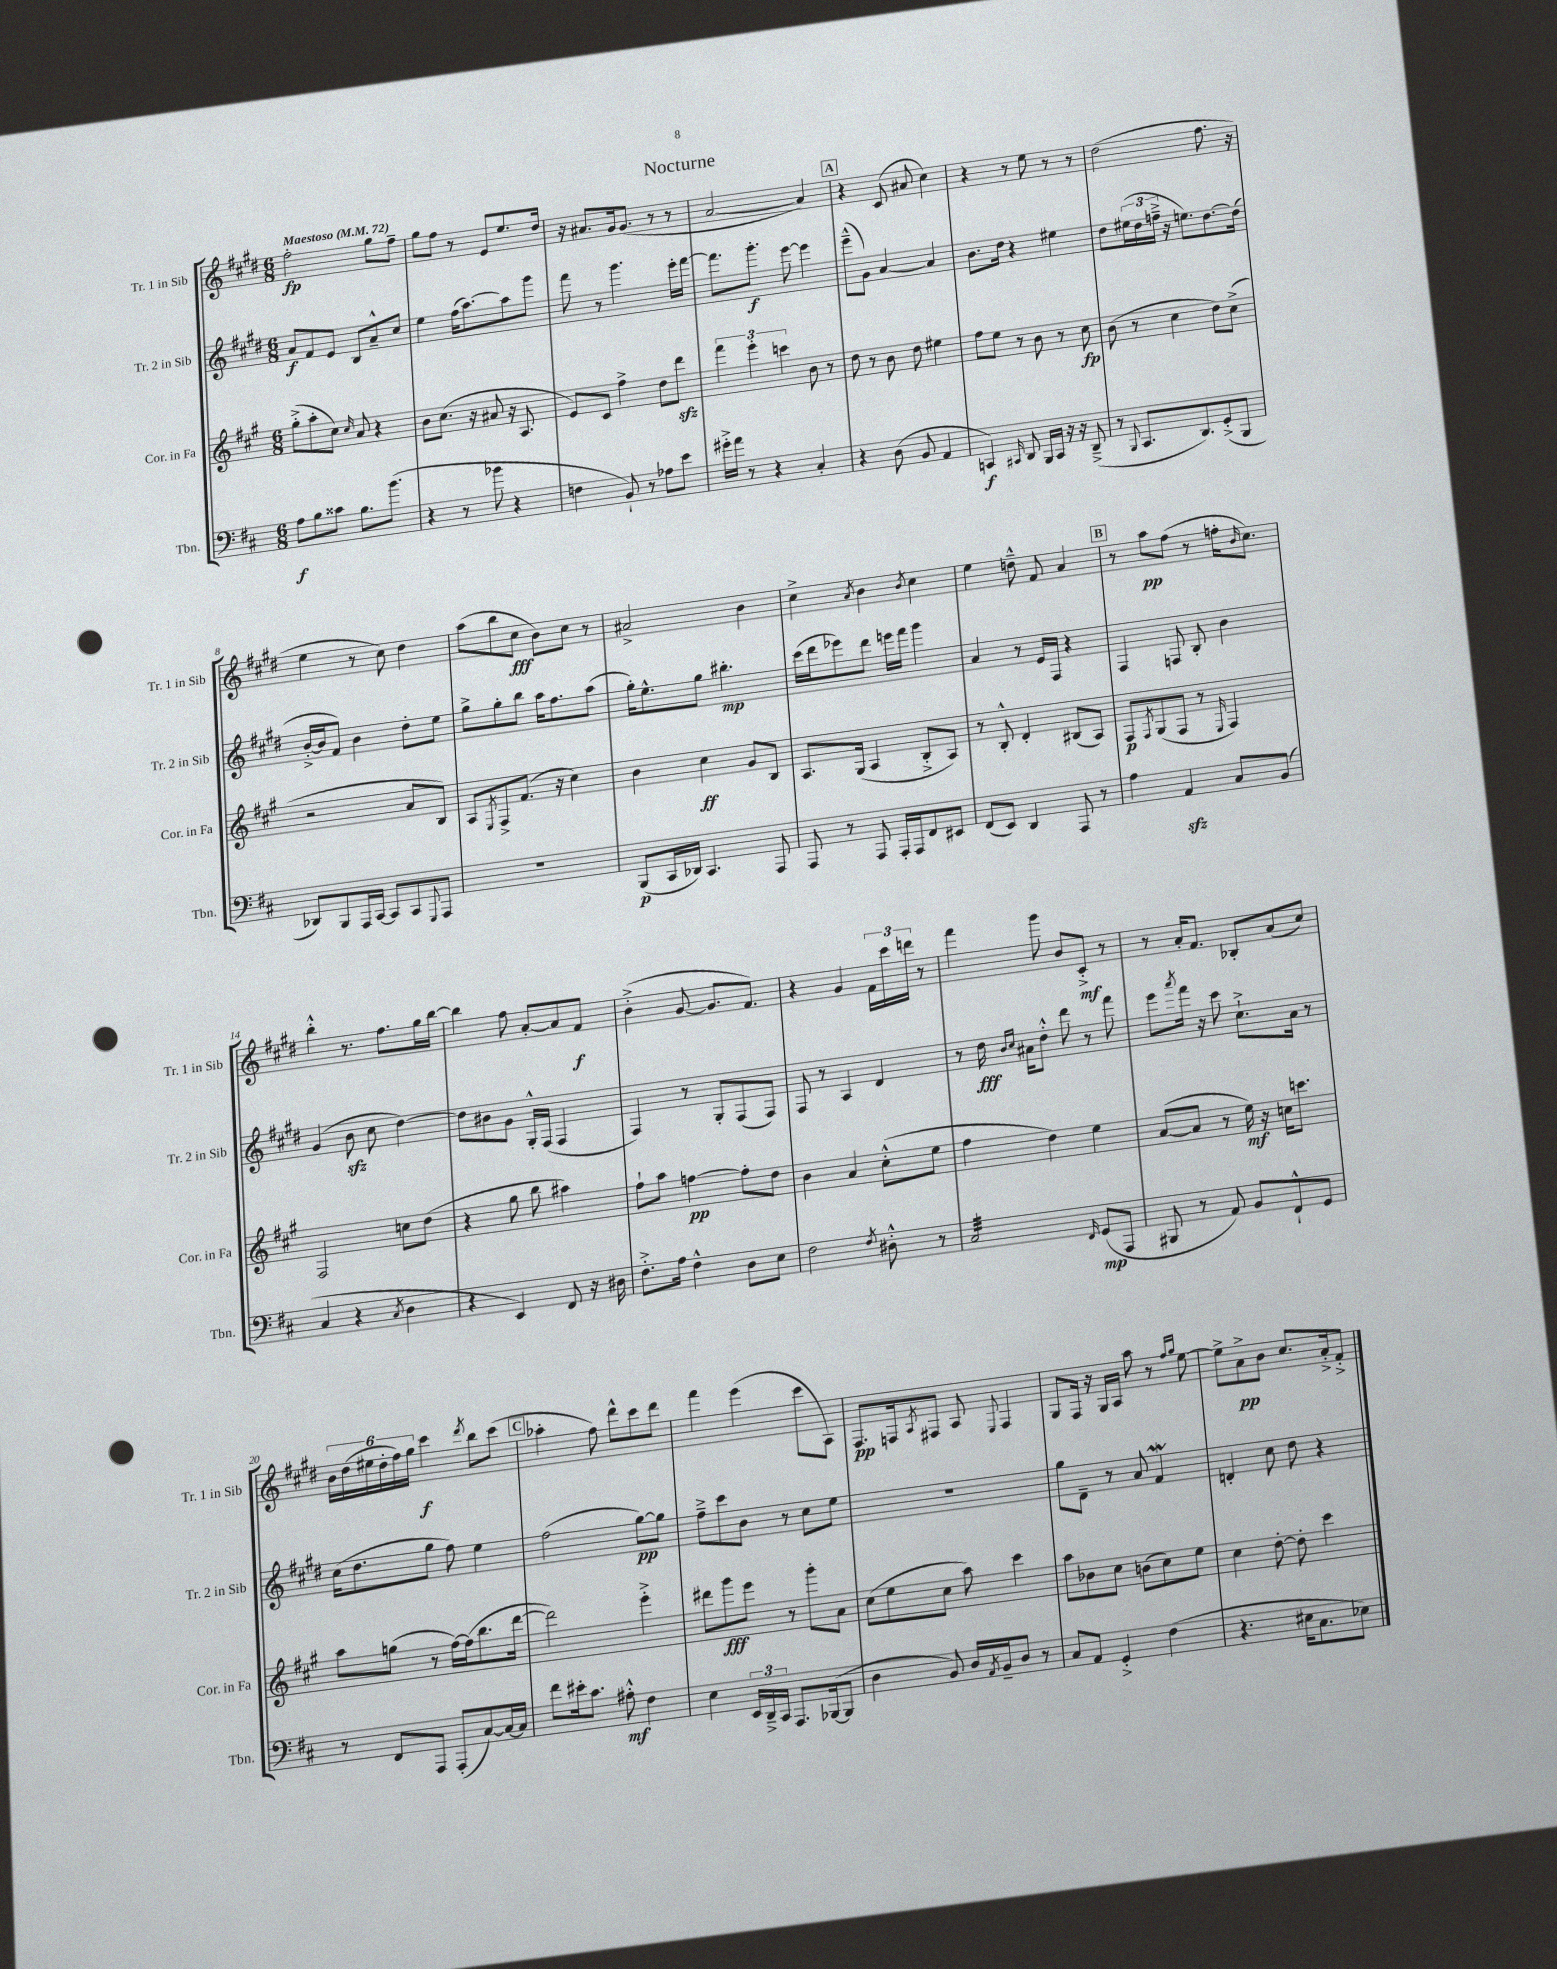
\header { title = "Nocturne" }
<<
\new StaffGroup <<
\new Staff = "s0" \with { instrumentName = "Tr. 1 in Sib" shortInstrumentName = "Tr. 1 in Sib" } {
    \clef treble \key e \major \numericTimeSignature \time 6/8 \tempo "Maestoso" 4 = 72
    fis''2-.\fp gis''8 fis''8-- |
    gis''8 fis''8 r8 e'8 e''8. dis''16 |
    r16 ais'8. gis'16 gis'8.( r8 r8 |
    a'2~ a'4) |
    \mark \markup { \box "A" } r4 cis'8( ais'8 cis''4) |
    r4 r8 e''8 r8 r8 |
    dis''2( fis''8. r16 |
    e''4 r8 cis''8) dis''4 |
    a''8( b''8 cis''8\fff b'8) cis''8 r8 |
    ais'2-> b'4 |
    cis''4-> \acciaccatura { a'8 } b'4 \acciaccatura { b'8 } cis''4 |
    e''4 d''8---^ fis'8 a'4 |
    \mark \markup { \box "B" } r8 a''8\pp fis''8( r8 f''16-. \grace { b'16 } cis''8.) |
    b''4-.-^ r8. fis''8. gis''16 b''16~ |
    b''4 fis''8 a'8~-. a'8 fis'8\f |
    b'4-.->( gis'8~ gis'8. fis'8.) |
    r4 gis'4 \tuplet 3/2 { fis'16 cis'''16 d'''16 } r8 |
    fis'''4 gis'''8 b'8 cis'8-.->\mf r8 |
    r8 a'16-. fis'8. bes8-. a'8( cis''8) |
    \tuplet 6/4 { b'16 dis''16( eis''16 dis''16-. fis''16) gis''16 } cis'''4\f \acciaccatura { dis'''8 } b''8 cis'''8( |
    \mark \markup { \box "C" } aes''4-. fis''8) dis'''8-^ cis'''8 dis'''8 |
    fis'''4 e'''4( cis'''8 a8) |
    fis8.\pp f16 \acciaccatura { a8 } fis8 a8 \appoggiatura { e8 } fis4 |
    gis8 fis16 r16 gis16 a16 a''8 r8 \grace { fis''16 gis''16 } e''8~ |
    e''8-> a'8->\pp b'8 cis''8. a'16-.-> fis'8-.-> \bar "|." |
}
\new Staff = "s1" \with { instrumentName = "Tr. 2 in Sib" shortInstrumentName = "Tr. 2 in Sib" } {
    \clef treble \key e \major \numericTimeSignature \time 6/8
    a'8\f fis'8 e'8 b8 a'8---^ cis''8 |
    e''4 fis''16( a''8.~) a''8 gis'''8 |
    fis'''8 r8 gis'''4. e'''16-. fis'''16~ |
    fis'''8. gis'''8.-.\f e'''8~ e'''4 |
    \mark \markup { \box "A" } e'''8---^( gis'8) a'4~ a'4 |
    b'8. dis''16 r4 eis''4 |
    dis''8 \tuplet 3/2 { eis''16( dis''16 f''16---> } r16 e''8.) dis''8.~ dis''16( |
    b'16~-.-> b'16 fis'8) b'4 dis''8-. e''8 |
    gis''8-> gis''8-. b''8 a''16 fis''8. a''8( |
    gis''16-.) e''8.-^ gis''8 bis''4.-.\mp |
    cis'''16( dis'''16 ees'''8) dis'''8 e'''16 fis'''16 gis'''4 |
    a'4 r8 e'16 fis16 r4 |
    \mark \markup { \box "B" } fis4 f8 b8-. b'4 |
    gis'4( b'8\sfz cis''8 dis''4~) |
    dis''8 bis'8 gis'8 gis16-.-^ fis16( fis4 |
    fis4) r8 gis8-. fis8( fis8) |
    fis8 r8 a4 dis'4 |
    r8 dis''16\fff \grace { b'16 cis''16 } ais'16 dis''8-.-^ dis'''8 r8 fis'''8 |
    e'''8 \acciaccatura { a'''8 } fis'''16 r16 cis'''8 cis''8.-!-> a'16 r8 |
    cis''16( dis''8. gis''8 fis''8) e''4 |
    \mark \markup { \box "C" } fis''2( gis''8~\pp) gis''8 |
    fis''8---> cis'''8 b'8 r8 cis''8 e''8 |
    R2. |
    gis''8 dis'8-- r8 a'8 fis'4\mordent |
    d'4-. cis''8 dis''8 r4 \bar "|." |
}
\new Staff = "s2" \with { instrumentName = "Cor. in Fa" shortInstrumentName = "Cor. in Fa" } {
    \clef treble \key a \major \numericTimeSignature \time 6/8
    gis''8-.->( a''8-. cis''8) \grace { cis''16 } a'8 r4 |
    b'8 cis''8.( r16 ais'8 r16 a8. |
    e'8) cis'8 fis''4-> d''8 d'''8\sfz |
    \tuplet 3/2 { fis'''4 e'''4-. c'''4 } b'8 r8 |
    \mark \markup { \box "A" } d''8 r8 b'8 d''8 eis''4 |
    fis''8 e''8 r8 b'8 r8 cis''8\fp |
    b'8( r8 cis''4 d''8) cis''8->( |
    r2 a'8 b8) |
    a8 \acciaccatura { e8 } fis8-> fis'8.( r16 cis''4) |
    b'4 cis''4\ff gis'8 b8 |
    a8. gis16( a4 b8-.-> a8) |
    r8 b8-.-^ d'4-. bis8( a8) |
    \mark \markup { \box "B" } fis8\p \acciaccatura { fis8 } gis8( fis8 r8 \grace { e16 } fis4) |
    fis2 c''8 d''8( |
    r4 gis''8 b''8 ais''4) |
    fis''8-! a''8 f''4~\pp f''8-. d''8 |
    b'4 a'4 cis''8-.-^( e''8 |
    fis''4 d''4) e''4 |
    a'8~( a'8 r8 e''16\mf) r16 c''16 c'''8. |
    a''8 g''8( r8 fis''16~) fis''16( b''8. d'''16~ |
    \mark \markup { \box "C" } d'''2) e'''4-.-> |
    dis'''8 gis'''8\fff e'''8 r8 gis'''8-. a'8 |
    cis''8( e''8 cis''8 a''8) cis'''4 |
    a''8 bes'8 cis''8 b'8( cis''8) e''8 |
    cis''4 d''8~-. d''8-. cis'''4 \bar "|." |
}
\new Staff = "s3" \with { instrumentName = "Tbn." shortInstrumentName = "Tbn." } {
    \clef bass \key d \major \numericTimeSignature \time 6/8
    a8\f b8 cisis'8 b8. b'8.( |
    r4 r8 bes'8 r4 |
    f4 b,8-!) r8 aes8 e'8 |
    gis'16-.-> a'16 r8 r4 cis4-. |
    \mark \markup { \box "A" } r4 d8( b,8 a,4 |
    c,4\f) \grace { cis,16 } d,8 b,,16 cis,16 r16 r16 d,8--->( |
    r8 \appoggiatura { b,,8 } cis,8. d,8.) g,8-.->( b,,8 |
    des,8) b,,8 a,,16 cis,16~ cis,8 cis,8 \appoggiatura { g,,8 } a,,8 |
    R2. |
    b,,8\p( cis,16 des,16) cis,4. a,,8 |
    a,,8 r8 a,,8 a,,16-. a,,16 fis,8 eis,8 |
    fis,8( e,8) d,4 a,,8 r8 |
    \mark \markup { \box "B" } a4 a,4\sfz cis8 b,8( |
    cis4 r4 \acciaccatura { cis8 } d4 |
    r4 e,4) fis,8 r16 dis16 |
    fis8.-.-> a16 fis4-^ d8 e8 |
    fis2 \acciaccatura { fis8 } dis8-.-^ r8 |
    cis2:32 \grace { fis,16 } g,8\mp( a,,8 |
    bis,,8 r8 a,8) b,8 fis,8-!-^ g,8 |
    r8 fis,8 a,,8 a,,8-.( cis8~) cis16~ cis16 |
    \mark \markup { \box "C" } fis'8 eis'16-. cis'8. ais8-.-^\mf fis4 |
    e4 \tuplet 3/2 { e,16 d,16---> cis,16 } a,,8. bes,,16~( bes,,8 |
    d4 b,8) d16 \acciaccatura { a,8 } b,16-- d8 r8 |
    cis8 a,8 g,4-.-> fis4( |
    r4. eis16 cis8. ees8) \bar "|." |
}
>>
>>
